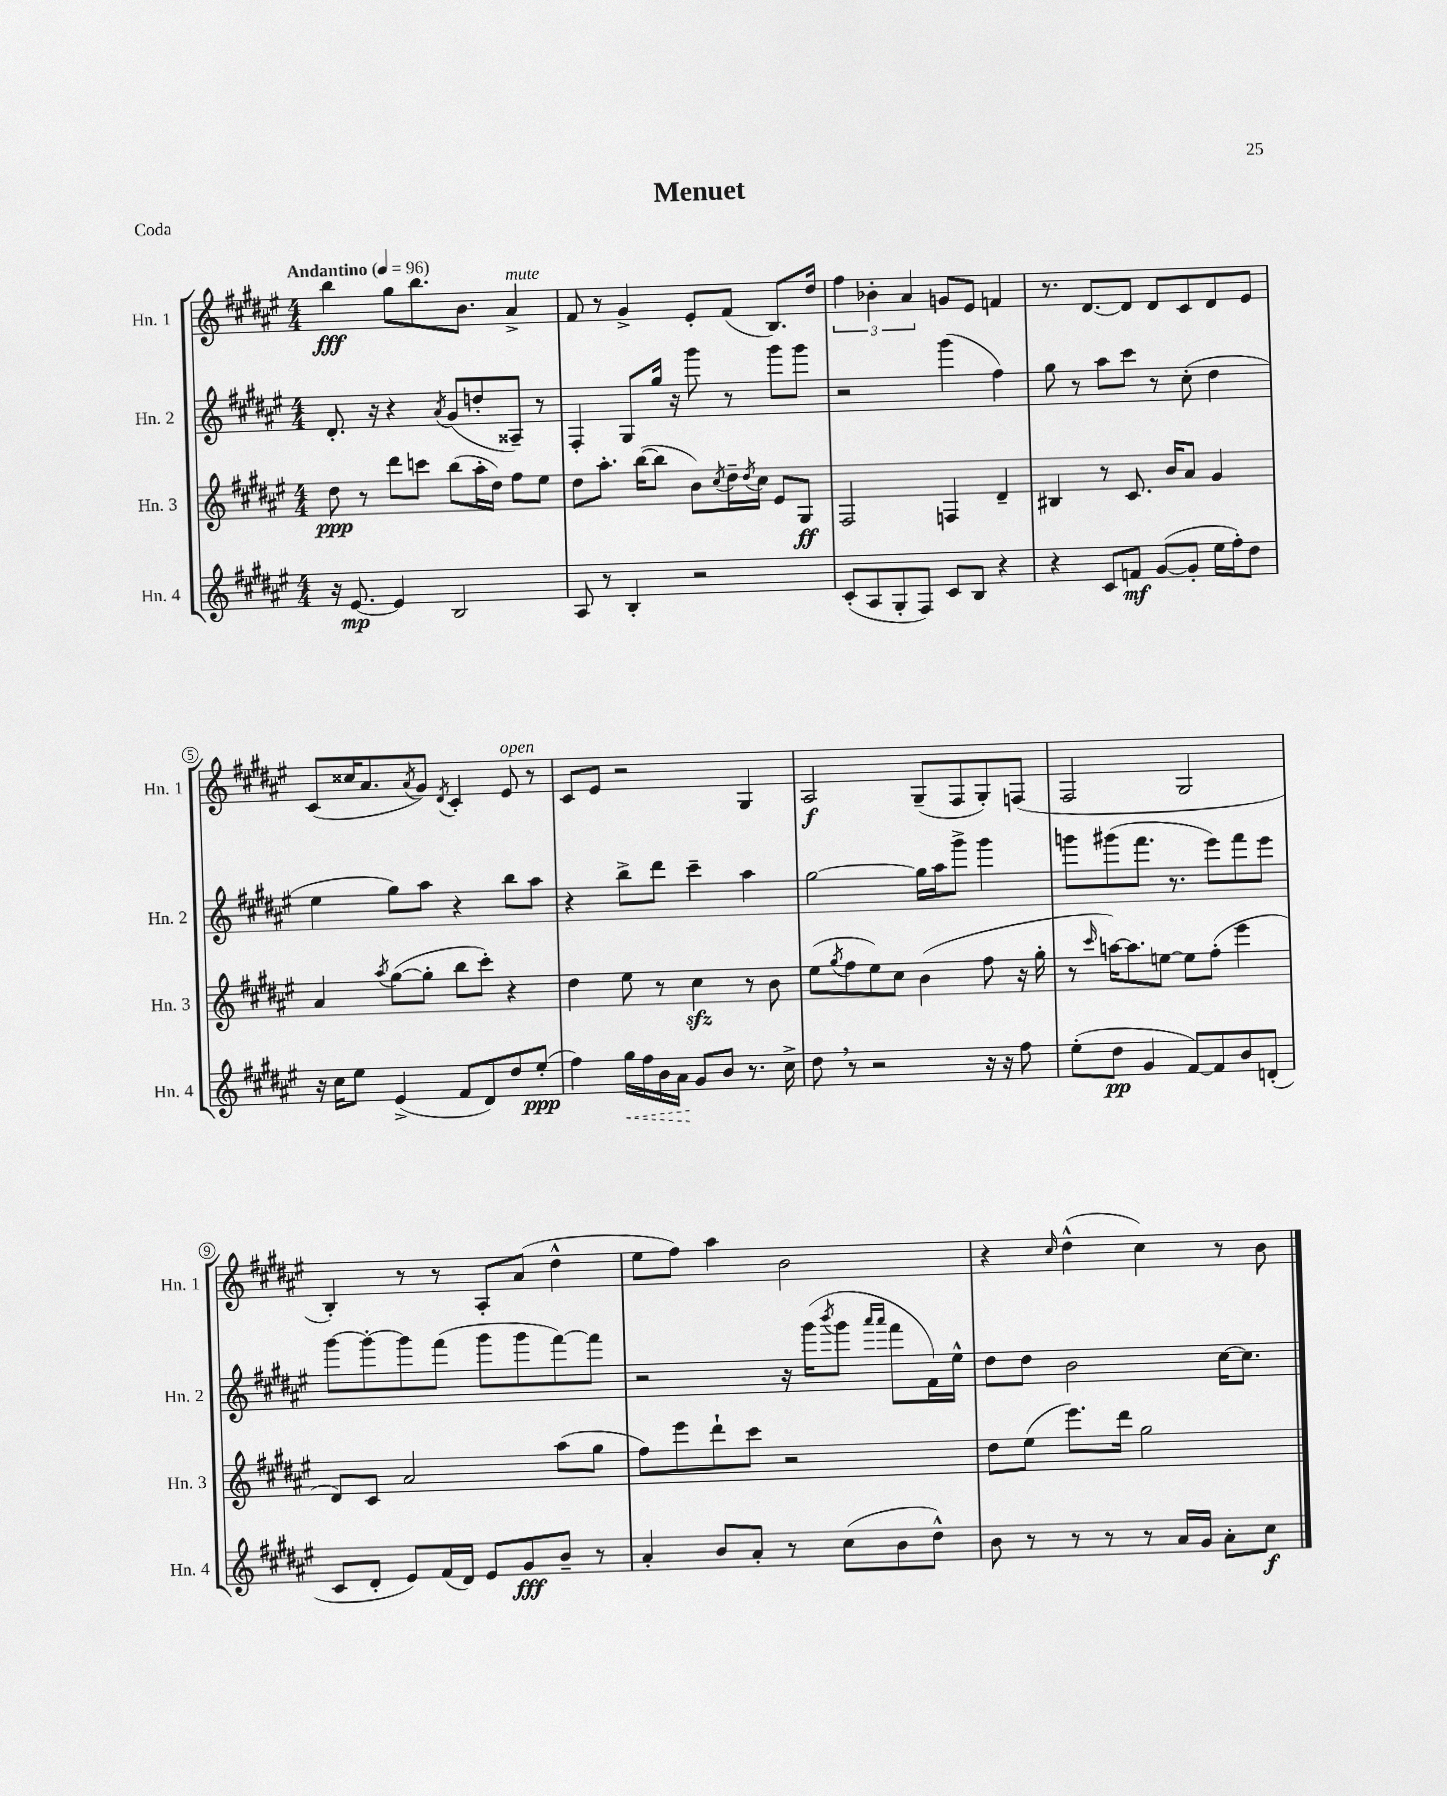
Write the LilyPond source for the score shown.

\header { title = "Menuet" piece = "Coda" }
<<
\new StaffGroup <<
\new Staff = "s0" \with { instrumentName = "Hn. 1" shortInstrumentName = "Hn. 1" } {
    \clef treble \key fis \major \numericTimeSignature \time 4/4 \tempo "Andantino" 4 = 96
    b''4\fff gis''8 b''8. b'8. ais'4->^\markup { \italic "mute" } |
    fis'8 r8 gis'4-> eis'8-. fis'8( b8.) dis''16 |
    \tuplet 3/2 { fis''4 bes'4-. ais'4 } g'8 eis'8 f'4 |
    r8. dis'8.~ dis'8 dis'8 cis'8 dis'8 eis'8 |
    cis'8( cisis''16 ais'8. \acciaccatura { ais'8 } gis'8) \acciaccatura { dis'8 } cis'4-. eis'8^\markup { \italic "open" } r8 |
    cis'8 eis'8 r2 gis4 |
    ais2\f gis8--( fis8 gis8-.) f8( |
    fis2 gis2 |
    b4-.) r8 r8 ais8-. ais'8( dis''4-^ |
    eis''8 fis''8) ais''4 b'2 |
    r4 \grace { cis''16 } dis''4-^( cis''4) r8 b'8 \bar "|." |
}
\new Staff = "s1" \with { instrumentName = "Hn. 2" shortInstrumentName = "Hn. 2" } {
    \clef treble \key fis \major \numericTimeSignature \time 4/4
    dis'8.-. r16 r4 \acciaccatura { ais'8 } gis'8( d''8-. aisis8--) r8 |
    fis4-. gis8 gis''16 r16 gis'''8 r8 gis'''8 gis'''8 |
    r2 gis'''4( fis''4) |
    gis''8 r8 ais''8 cis'''8 r8 cis''8-.( dis''4 |
    eis''4 gis''8) ais''8 r4 b''8 ais''8 |
    r4 b''8-> dis'''8 cis'''4-- ais''4 |
    gis''2~ gis''16 ais''16 gis'''8-> gis'''4 |
    g'''8 gis'''8( fis'''8. r8. eis'''8) fis'''8 eis'''8 |
    gis'''8~ gis'''8~-. gis'''8 fis'''8( gis'''8 gis'''8 fis'''8~) fis'''8 |
    r2 r16 gis'''16( \acciaccatura { b'''8 } gis'''8 \grace { ais'''16 ais'''16 } fis'''8 fis'16) eis''16-^ |
    dis''8 dis''8 b'2 cis''16~ cis''8. \bar "|." |
}
\new Staff = "s2" \with { instrumentName = "Hn. 3" shortInstrumentName = "Hn. 3" } {
    \clef treble \key fis \major \numericTimeSignature \time 4/4
    dis''8\ppp r8 dis'''8 c'''8 b''8( ais''16-. dis''16) fis''8 eis''8 |
    dis''8 ais''8.-. b''16~( b''8 b'8) \acciaccatura { cis''8 } dis''16-- \acciaccatura { dis''8 } cis''16 eis'8 gis8\ff |
    fis2 f4 dis'4-- |
    bis4 r8 cis'8. b'16 ais'8 gis'4 |
    ais'4 \acciaccatura { ais''8 } gis''8~( gis''8-. b''8 cis'''8-.) r4 |
    dis''4 eis''8 r8 cis''4\sfz r8 b'8 |
    eis''8( \acciaccatura { gis''8 } fis''8 eis''8) cis''8 b'4( fis''8 r16 gis''16-. |
    r8 \grace { cis'''16 } a''16~) a''8. e''8~ e''8 fis''8-.( eis'''4 |
    dis'8) cis'8 ais'2 ais''8( gis''8 |
    fis''8) eis'''8 dis'''8-! cis'''8 r2 |
    dis''8 eis''8( eis'''8.) dis'''16 gis''2 \bar "|." |
}
\new Staff = "s3" \with { instrumentName = "Hn. 4" shortInstrumentName = "Hn. 4" } {
    \clef treble \key fis \major \numericTimeSignature \time 4/4
    r16 eis'8.~\mp eis'4 b2 |
    ais8 r8 b4-. r2 |
    cis'8-.( ais8 gis8-. fis8) cis'8 b8 r4 |
    r4 cis'8 f'8\mf gis'8~( gis'8-. eis''16 fis''16-.) dis''8 |
    r16 cis''16 eis''8 eis'4->( fis'8 dis'8) dis''8 eis''8-.\ppp( |
    fis''4) \once \override Hairpin.style = #'dashed-line gis''16\< fis''16 b'16 ais'16\! gis'8 b'8 r8. cis''16-> |
    dis''8 \breathe r8 r2 r16 r16 fis''8 |
    eis''8-.( dis''8\pp gis'4 fis'8~) fis'8 b'8 d'8-.( |
    cis'8 dis'8-. eis'8) fis'16( dis'16) eis'8 gis'8\fff b'8-- r8 |
    ais'4-. b'8 ais'8-. r8 cis''8( b'8 dis''8-^) |
    b'8 r8 r8 r8 r8 ais'16 gis'16 ais'8-. cis''8\f \bar "|." |
}
>>
>>
\layout { \context { \Score \override BarNumber.stencil = #(make-stencil-circler 0.1 0.3 ly:text-interface::print) } }
